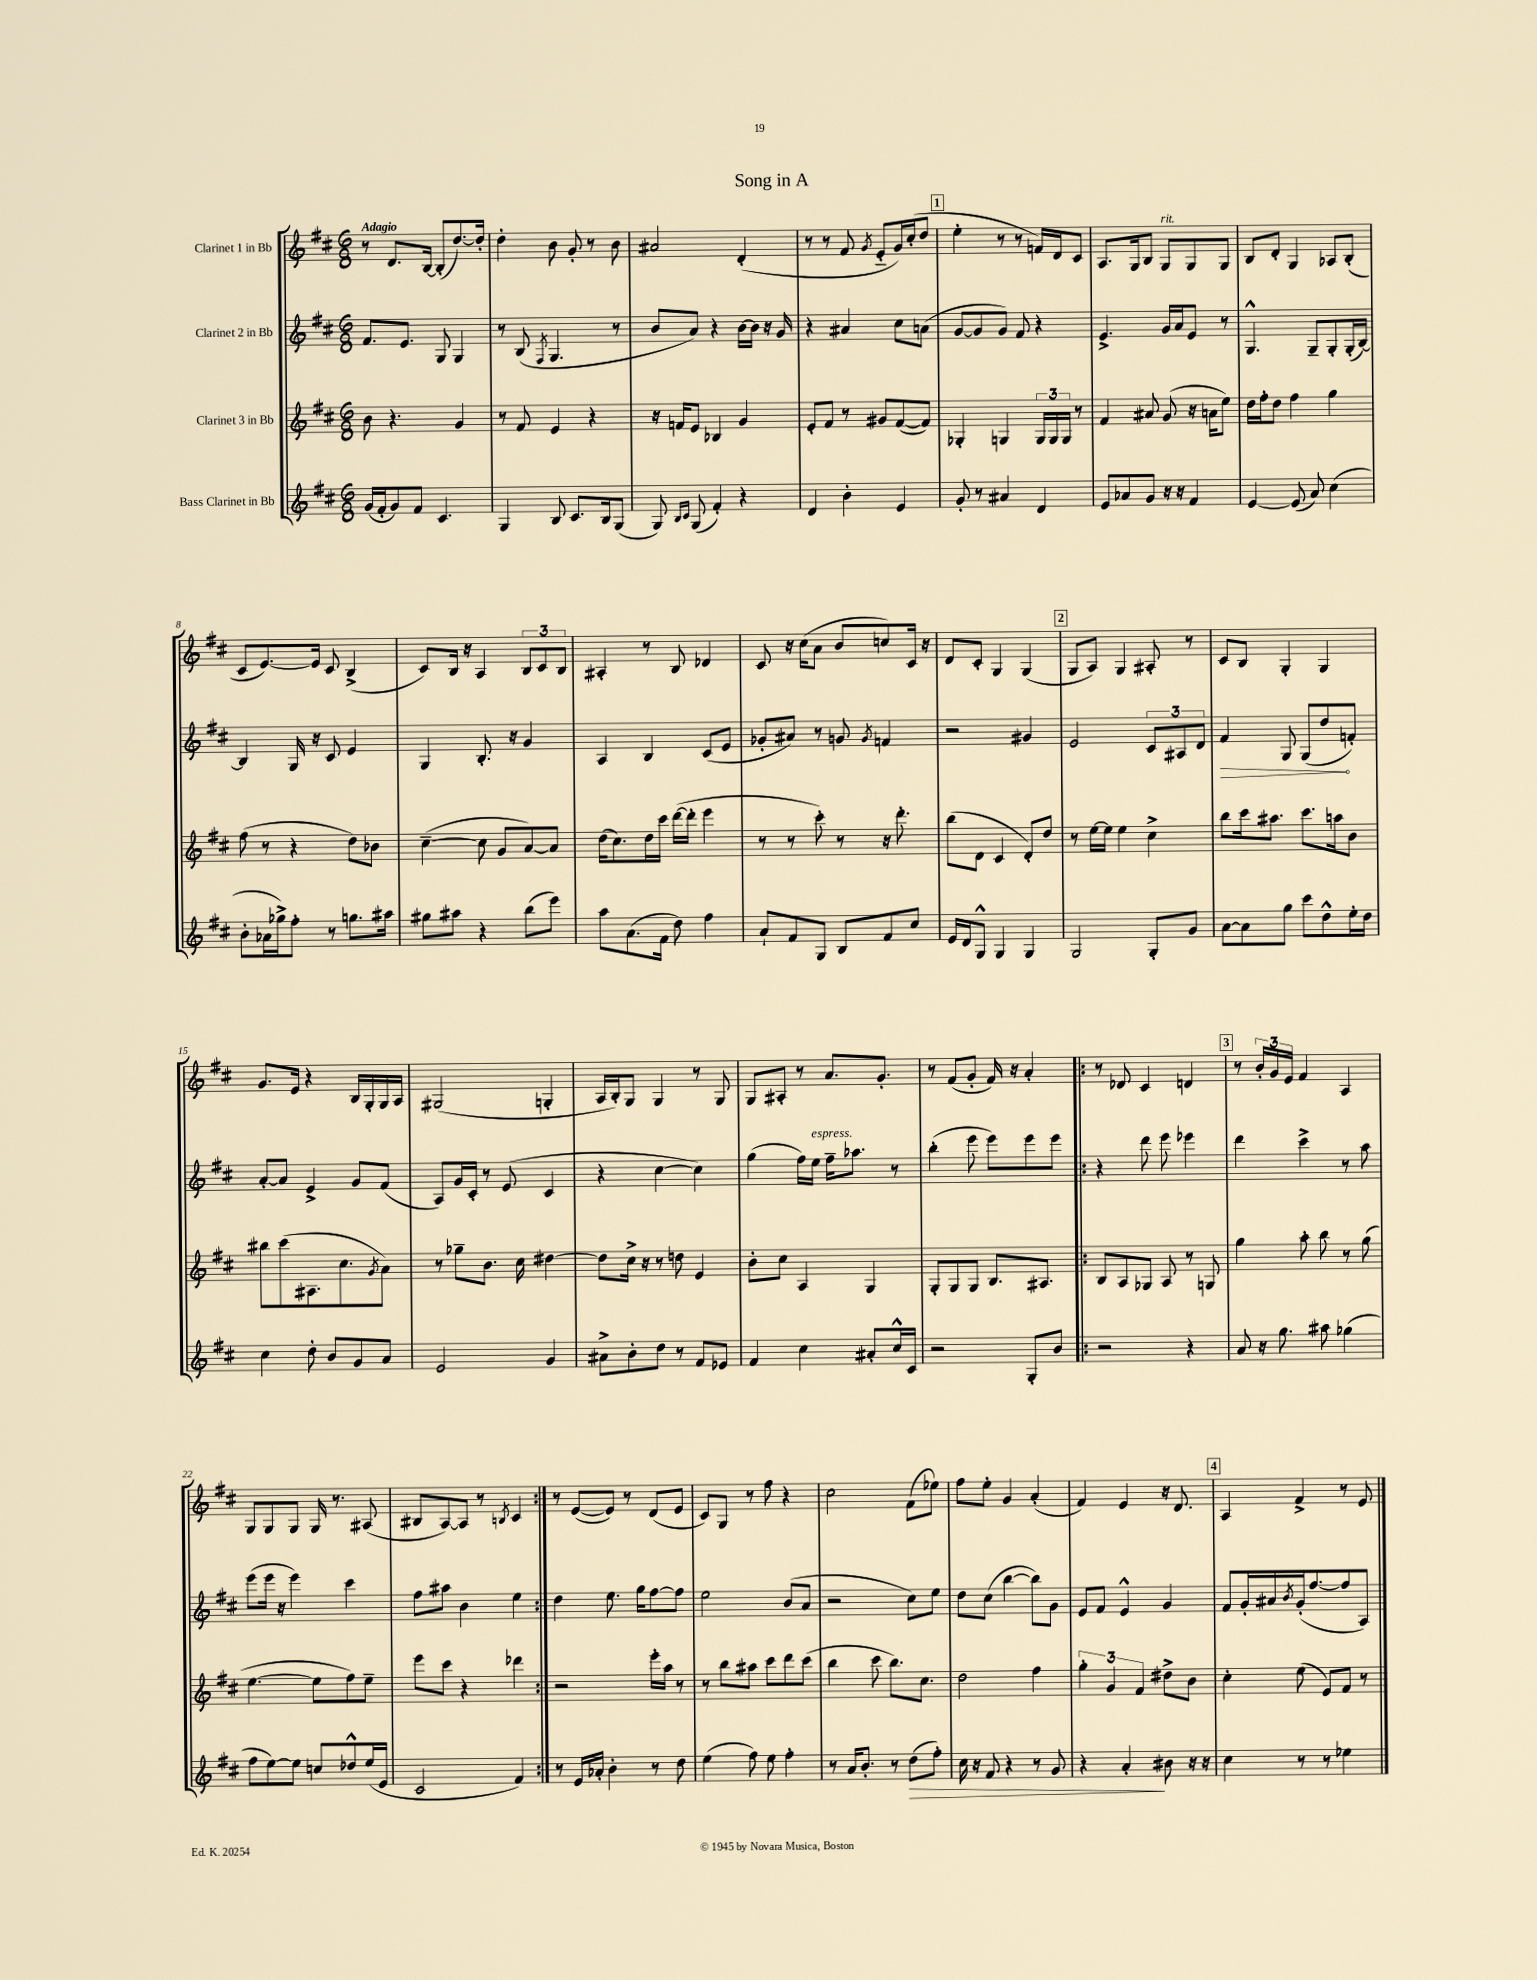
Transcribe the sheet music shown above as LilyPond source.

\header { title = "Song in A" }
<<
\new StaffGroup <<
\new Staff = "s0" \with { instrumentName = "Clarinet 1 in Bb" } {
    \clef treble \key d \major \numericTimeSignature \time 6/8 \tempo "Adagio"
    r8 d'8. b16~ b8-.( d''8.~) d''16-. |
    d''4-. b'8 g'8-. r8 b'8 |
    ais'2 d'4-.( |
    r8 r8 fis'8 \acciaccatura { g'8 } e'8-_ g'16) cis''16-.( d''8 |
    \mark \markup { \box "1" } e''4-. r8 r8 f'16) d'16 cis'8 |
    a8. g16 b8 g8^\markup { \italic "rit." } g8 g8 |
    b8 d'8-. g4 aes8 b8-.( |
    cis'8 e'8.~) e'16 cis'8 b4->( |
    cis'8) b16 r16 a4 \tuplet 3/2 { b8 cis'8 b8 } |
    ais4-. r8 b8 des'4 |
    cis'8 r16 cis''16( a'8 b'8 c''8) cis'16 r16 |
    d'8 cis'8-. g4 g4( |
    \mark \markup { \box "2" } g8 a8) g4 ais8-. r8 |
    cis'8 b8 g4-. g4 |
    g'8. e'16 r4 b16 g16-. g16 a16 |
    gis2( g4-. |
    a16 b16-.) g8 g4 r8 g8 |
    g8 ais8-. r8 a'8. g'8.-. |
    r8 fis'8( g'8-. fis'16) r16 a'4-. |
    \repeat volta 2 { r8 des'8 cis'4 d'4 |
    \mark \markup { \box "3" } r8 \tuplet 3/2 { b'16-. g'16 e'16 } fis'4 a4 |
    g8 g8 g8 g16 r8. ais8( |
    bis8 a8~) a8 r8 \acciaccatura { b8 } cis'4 | }
    r8 e'8~( e'8) r8 d'8( e'8 |
    cis'8) g8 r8 fis''8 r4 |
    cis''2 fis'8( ees''8) |
    fis''8 e''8-. g'4 a'4-.( |
    fis'4) e'4 r16 d'8. |
    \mark \markup { \box "4" } a4 fis'4-> r8 e'8 \bar "|." |
}
\new Staff = "s1" \with { instrumentName = "Clarinet 2 in Bb" } {
    \clef treble \key d \major \numericTimeSignature \time 6/8
    fis'8. e'8. g8 g4 |
    r8 b8( \acciaccatura { fis8 } g4. r8 |
    b'8 a'8) r4 b'16~ b'16 r16 g'16 |
    r4 ais'4 cis''8 a'8( |
    \mark \markup { \box "1" } g'8~ g'8 g'8) fis'8 r4 |
    e'4.-> g'16 a'16 e'8 r8 |
    g4.-^ g8-- g8-. g16-.( b16~) |
    b4 g16 r16 cis'8 e'4 |
    g4 b8.-. r16 g'4 |
    a4 b4 cis'8( e'8 |
    ges'8-. ais'8) r8 g'8 \acciaccatura { g'8 } f'4 |
    r2 gis'4 |
    \mark \markup { \box "2" } e'2 \tuplet 3/2 { cis'8 ais8 d'8 } |
    \once \override Hairpin.circled-tip = ##t fis'4\> g8 g8( d''8\! f'8-.) |
    a'8~-. a'8 e'4-> g'8 fis'8( |
    a8) g'16 cis'16-. r8 e'8( cis'4 |
    r4 cis''4~ cis''4) |
    g''4( fis''16) e''16^\markup { \italic "espress." } fis''16-- aes''8. r8 |
    b''4-.( e'''8 e'''8) e'''8 e'''8 |
    \repeat volta 2 { r4 d'''8 e'''8 ees'''4 |
    \mark \markup { \box "3" } d'''4 cis'''4-> r8 a''8 |
    e'''8( e'''16 r16 e'''4) cis'''4 |
    fis''8 ais''8 b'4 e''4 | }
    d''4 e''8. g''16 fis''8~ fis''8 |
    e''2 b'8( a'8 |
    r2 cis''8) e''8 |
    d''8 cis''8( b''4~ b''8) g'8 |
    e'8 fis'8 e'4-^ g'4 |
    \mark \markup { \box "4" } fis'8 g'16-. ais'16 \acciaccatura { b'8 } g'16-.( fis''8.~ fis''8 a8) \bar "|." |
}
\new Staff = "s2" \with { instrumentName = "Clarinet 3 in Bb" } {
    \clef treble \key d \major \numericTimeSignature \time 6/8
    b'8 r4. g'4 |
    r8 fis'8 e'4 r4 |
    r16 f'16 e'8 bes4 g'4 |
    e'8-. fis'8 r8 gis'8 fis'8~( fis'8) |
    \mark \markup { \box "1" } ges4-. g4 \tuplet 3/2 { g16 g16 g16 } r8 |
    fis'4 ais'8 g'8( r16 a'16 e''8) |
    d''16 fis''16-. d''8 fis''4 g''4 |
    fis''8( r8 r4 d''8) bes'8 |
    cis''4~--( cis''8 g'8 a'8~) a'8 |
    d''16( cis''8.) d''16 cis'''16 d'''16~( d'''16-. e'''4 |
    r8 r8 cis'''8-.) r8 r16 d'''8.-. |
    b''8( d'8 cis'4 d'8-.) d''8 |
    \mark \markup { \box "2" } r8 e''16~ e''16 e''4 cis''4-> |
    b''8 cis'''16 ais''8. cis'''8. a''16 b'8 |
    bis''8 cis'''8( ais8. cis''8. \acciaccatura { g'8 } a'8) |
    r8 ges''8-- b'8. cis''16 dis''4~ |
    dis''8 cis''16-> r16 r8 d''8 e'4 |
    b'8-. cis''8 a4 g4 |
    g8-. g8 g8 b8. ais8. |
    \repeat volta 2 { b8 a8 ges8 a8 r8 g8 |
    \mark \markup { \box "3" } g''4 a''8-. b''8 r8 g''8( |
    e''4.~ e''8 fis''8) e''8-- |
    e'''8 cis'''8 r4 des'''4 | }
    r2 e'''16-. a''16 r8 |
    r8 b''8 ais''8 cis'''8 d'''8 cis'''8( |
    b''4 cis'''8 b''8.) cis''8. |
    d''2 fis''4 |
    \tuplet 3/2 { g''4-. g'4 fis'4 } dis''8-> b'8 |
    \mark \markup { \box "4" } cis''4-. e''8( e'8) fis'8 r8 \bar "|." |
}
\new Staff = "s3" \with { instrumentName = "Bass Clarinet in Bb" } {
    \clef treble \key d \major \numericTimeSignature \time 6/8
    g'16( fis'16-. g'8) fis'8 cis'4. |
    g4 b8 cis'8. b16 g8( |
    g8) \grace { b16 cis'16 } g8( fis'4-.) r4 |
    d'4 b'4-. e'4 |
    \mark \markup { \box "1" } g'8-. r8 ais'4 d'4 |
    e'8 aes'8 g'8 r16 r16 fis'4 |
    e'4~ e'8( a'8) cis''4( |
    b'8-. aes'16 ges''16->) fis''8-. r8 g''8. ais''16 |
    gis''8 ais''8 r4 b''8( e'''8) |
    a''8 a'8.( fis'16 d''8) fis''4 |
    a'8-! fis'8 g8 b8 fis'8 cis''8 |
    e'16 d'16 g8-^ g4 g4 |
    \mark \markup { \box "2" } g2 g8-. g'8 |
    a'8~ a'8 g''8 cis'''8 d''8-^ e''16-. d''16 |
    cis''4 d''8-. b'8 g'8 a'8 |
    e'2 g'4 |
    ais'8-> b'8-. d''8 r8 fis'8 ees'8 |
    fis'4 cis''4 ais'8-. cis''16-^ cis'16 |
    r2 g8-. b'8 |
    \repeat volta 2 { r2 r4 |
    \mark \markup { \box "3" } a'8 r16 g''8. ais''8 ges''4( |
    fis''8 e''8~) e''8 c''8 des''8-^ e''16( e'16 |
    cis'2 fis'4) | }
    r8 e'16 aes'16-. b'4-. r8 d''8 |
    e''4( fis''8) e''8 fis''4-. |
    r8 a'16 b'8.-. r8 d''8\>( fis''8-.) |
    cis''16 r16 fis'8 r4 r8 g'8 |
    r4 a'4-.\! bis'8 r16 r16 |
    \mark \markup { \box "4" } cis''4 r8 r8 ees''4 \bar "|." |
}
>>
>>
